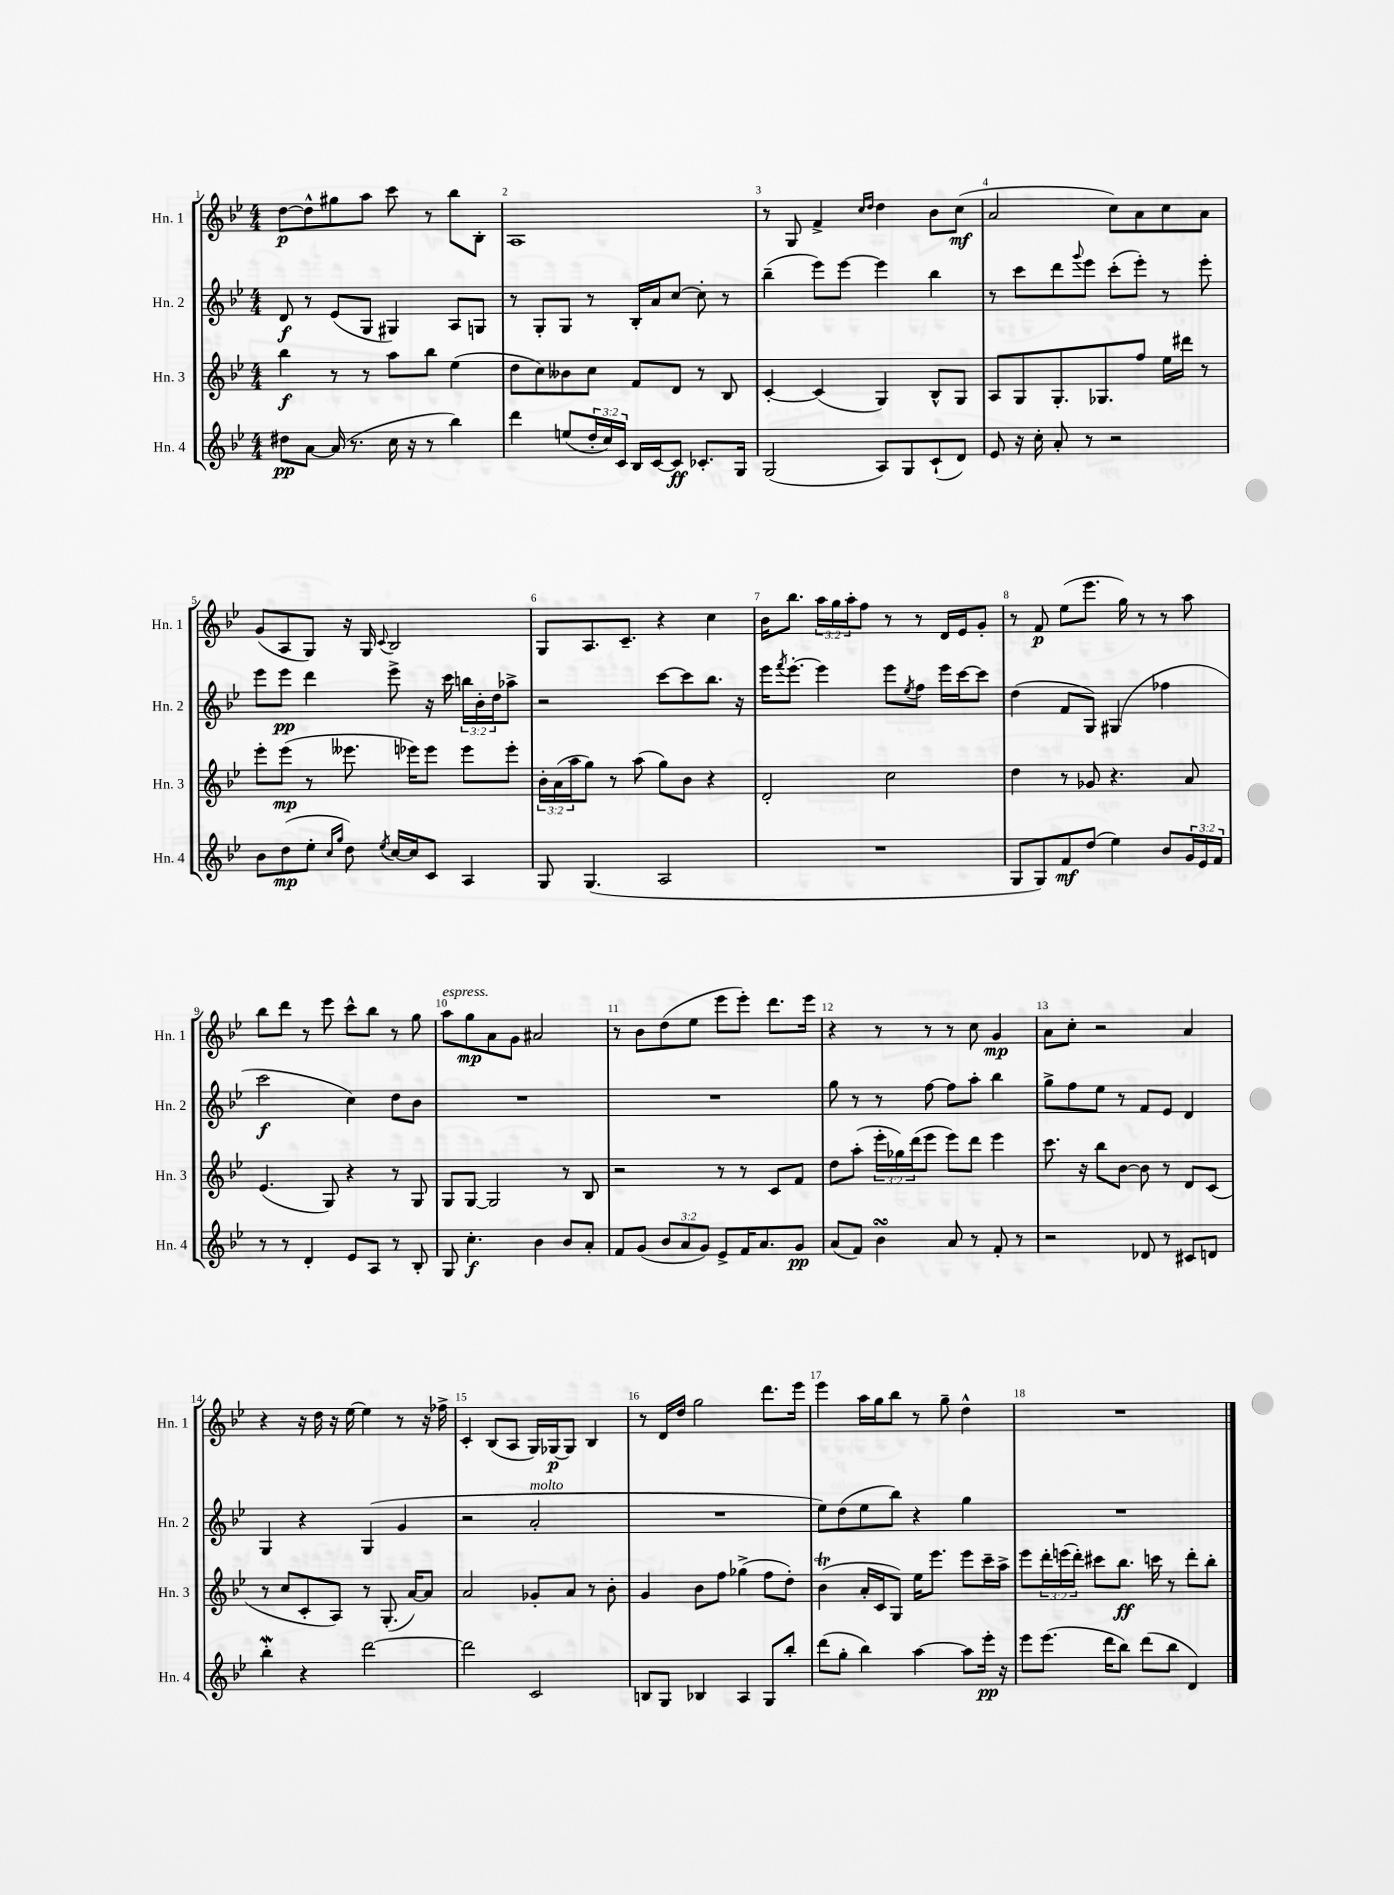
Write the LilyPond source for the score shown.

<<
\new StaffGroup <<
\new Staff = "s0" \with { instrumentName = "Hn. 1" shortInstrumentName = "Hn. 1" } {
    \clef treble \key bes \major \numericTimeSignature \time 4/4 \override Staff.TupletNumber.text = #tuplet-number::calc-fraction-text
    d''8~\p d''8-^ gis''8 a''8 c'''8 r8 bes''8 bes8-. |
    a1 |
    r8 g8 f'4-> \grace { c''16 d''16 } d''4 bes'8 c''8\mf( |
    a'2 c''8) a'8 c''8 a'8 |
    g'8( a8 g8) r16 g16 \appoggiatura { c'8 } bes2 |
    g8 a8. c'8.-- r4 c''4 |
    bes'16 bes''8. \tuplet 3/2 { a''16 g''16 a''16-. } f''8 r8 r8 d'16 ees'16 g'8-. |
    r8 f'8\p ees''8( ees'''8. g''16) r8 r8 a''8 |
    bes''8 d'''8 r8 ees'''8 c'''8-^ bes''8 r8 g''8 |
    a''8^\markup { \italic "espress." } g''8\mp a'8 g'8 ais'2 |
    r8 bes'8 d''8( ees''8 ees'''8 ees'''8-.) d'''8. ees'''16 |
    r4 r8 r8 r8 c''8 g'4\mp |
    a'8 c''8-. r2 a'4 |
    r4 r16 d''16 r16 ees''16~ ees''4 r8 r16 fes''16-> |
    c'4-. bes8( a8 g16) ges16~\p ges8 bes4 |
    r8 d'16 d''16 g''2 d'''8. ees'''16 |
    ees'''4 a''16 g''16 bes''8 r8 g''8-- d''4-^ |
    R1 \bar "|." |
}
\new Staff = "s1" \with { instrumentName = "Hn. 2" shortInstrumentName = "Hn. 2" } {
    \clef treble \key bes \major \numericTimeSignature \time 4/4 \override Staff.TupletNumber.text = #tuplet-number::calc-fraction-text
    d'8\f r8 ees'8( g8 gis4) a8 g8 |
    r8 g8-. g8 r8 bes16-. a'16 c''8~ c''8-. r8 |
    bes''4--( ees'''8) ees'''8~ ees'''4 bes''4 |
    r8 c'''8 d'''8 \appoggiatura { g'''8 } ees'''8 c'''8-.( ees'''8-.) r8 ees'''8-. |
    ees'''8 ees'''8\pp d'''4 ees'''8-> r16 c'''16 \tuplet 3/2 { b''16 bes'16-. d''16 } aes''8-> |
    r2 c'''8~ c'''8 bes''8. r16 |
    ees'''16 \acciaccatura { f'''8 } ees'''8.~-. ees'''4 ees'''8 \acciaccatura { ees''8 } f''8 ees'''16 c'''16~ c'''8 |
    d''4( f'8 g8) gis4( fes''4 |
    c'''2\f c''4) d''8 bes'8 |
    R1 |
    R1 |
    g''8 r8 r8 f''8~ f''8 a''8-. bes''4 |
    g''8-> f''8 ees''8 r8 f'8 ees'8 d'4 |
    g4 r4 g4( g'4 |
    r2 a'2-.^\markup { \italic "molto" } |
    R1 |
    ees''8) d''8( ees''8 bes''8) r4 g''4 |
    R1 \bar "|." |
}
\new Staff = "s2" \with { instrumentName = "Hn. 3" shortInstrumentName = "Hn. 3" } {
    \clef treble \key bes \major \numericTimeSignature \time 4/4 \override Staff.TupletNumber.text = #tuplet-number::calc-fraction-text
    bes''4\f r8 r8 a''8 bes''8 ees''4( |
    d''8 c''8) beses'8 c''8 f'8 d'8 r8 bes8 |
    c'4~-. c'4( g4) bes8-^ g8 |
    a8 g8 g8.-. ges8. f''8 ees''16 dis'''16 r8 |
    ees'''8-. ees'''8\mp( r8 eeses'''8. ees'''16) ees'''8 ees'''8 ees'''8-. |
    \tuplet 3/2 { bes'16-. a'16( a''16 } g''8) r8 a''8( g''8) bes'8 r4 |
    d'2-. c''2 |
    d''4 r8 ges'8 r4. a'8 |
    ees'4.( g8) r4 r8 g8 |
    g8 g8~ g2 r8 bes8 |
    r2 r8 r8 c'8 f'8 |
    d''8 a''8-.( \tuplet 3/2 { ees'''16-. ges''16) d'''16( } ees'''8 ees'''8) d'''8 ees'''4 |
    c'''8. r16 bes''8 bes'8~ bes'8 r8 d'8 c'8( |
    r8 c''8 c'8-. a8) r8 g8.-.( a'16~) a'8 |
    a'2 ges'8-. a'8 r8 bes'8-. |
    g'4 bes'8 f''8 ges''4->( f''8 d''8-.) |
    bes'4\trill( a'16-. c'16 g8) ees''16 ees'''8. ees'''8 c'''16-- a''16-> |
    ees'''8 \tuplet 3/2 { d'''16-. e'''16( d'''16-.) } cis'''8 bes''8.\ff c'''16 r8 d'''8-. bes''8-. \bar "|." |
}
\new Staff = "s3" \with { instrumentName = "Hn. 4" shortInstrumentName = "Hn. 4" } {
    \clef treble \key bes \major \numericTimeSignature \time 4/4 \override Staff.TupletNumber.text = #tuplet-number::calc-fraction-text
    dis''8\pp a'8~ a'16( r8. c''16 r16 r8 bes''4) |
    d'''4 e''8( \tuplet 3/2 { d''16-. c''16) c'16 } bes16 c'16~ c'8\ff ces'8.-. g16 |
    g2( a8) g8 c'8-!( d'8) |
    ees'8 r16 c''16-. a'8-. r8 r2 |
    bes'8 d''8\mp( ees''8-. \grace { c''16 g''16 } d''8) \acciaccatura { ees''8 } c''16~ c''16 c'8 a4 |
    g8 g4.( a2 |
    R1 |
    g8 g8) f'8\mf d''8( ees''4) bes'8 \tuplet 3/2 { g'16 ees'16 f'16 } |
    r8 r8 d'4-. ees'8 a8 r8 bes8-. |
    g8 c''4.-.\f bes'4 bes'8 a'8-. |
    f'8 g'8( \tuplet 3/2 { bes'8 a'8 g'8) } ees'8-> f'16 a'8. g'8\pp |
    a'8( f'8) bes'4\turn a'8 r8 f'8-. r8 |
    r2 des'8 r8 cis'8 d'8 |
    bes''4-.\mordent r4 d'''2~ |
    d'''2 c'2 |
    b8 g8 bes4 a4 g8 bes''8-. |
    d'''8( g''8-. bes''4) a''4~ a''8 ees'''16-.\pp r16 |
    ees'''8 ees'''8.( d'''16 bes''8) d'''8( bes''8 d'4) \bar "|." |
}
>>
>>
\layout { \context { \Score \override BarNumber.break-visibility = ##(#f #t #t) barNumberVisibility = #all-bar-numbers-visible } }
